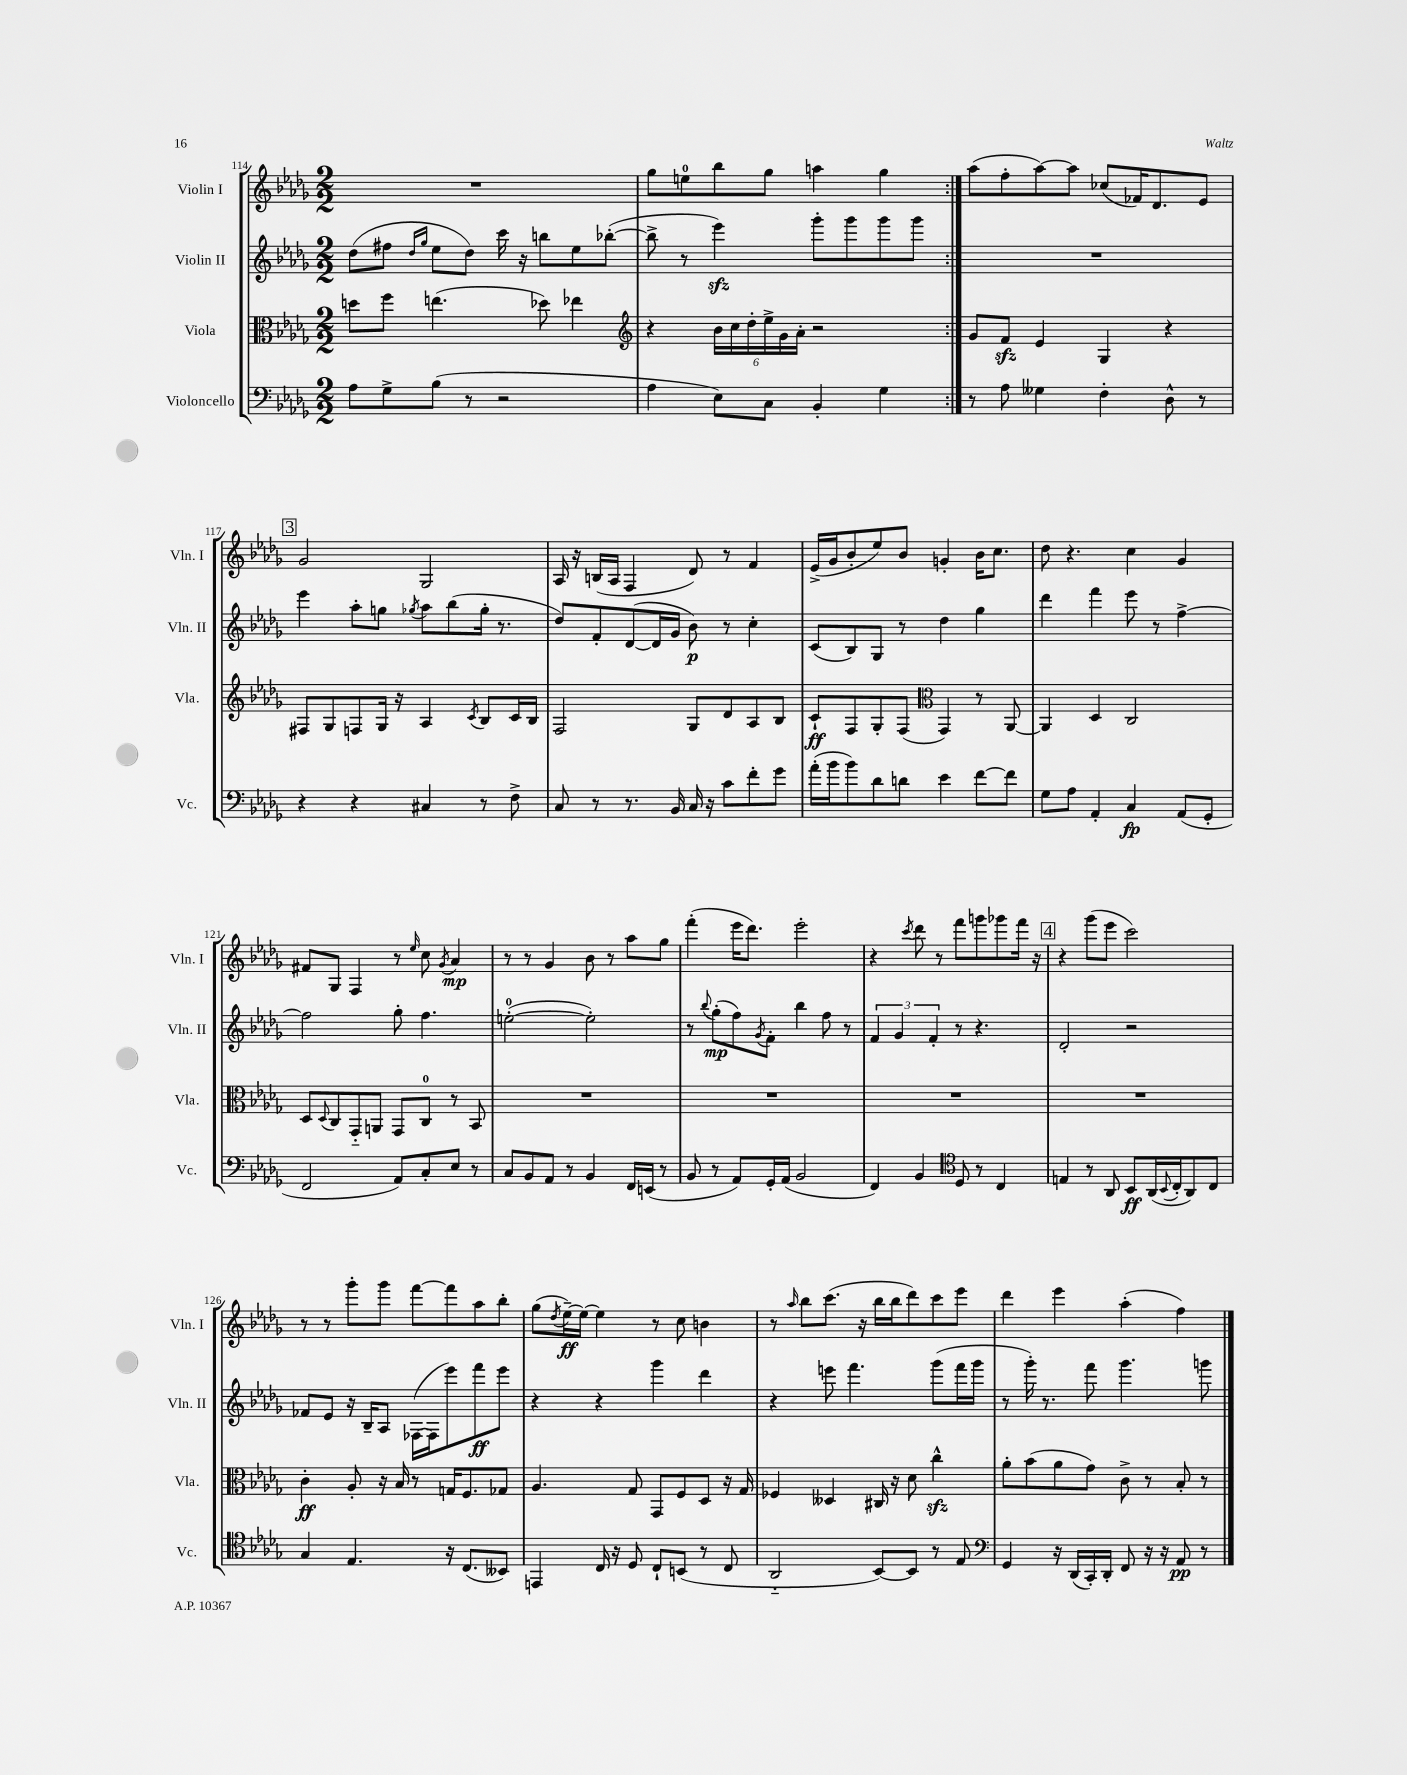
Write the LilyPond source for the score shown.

<<
\new StaffGroup <<
\new Staff = "s0" \with { instrumentName = "Violin I" shortInstrumentName = "Vln. I" } {
    \clef treble \key des \major \numericTimeSignature \time 2/2
    \repeat volta 2 { R1 |
    ges''8 e''8-0 bes''8 ges''8 a''4 ges''4 | }
    aes''8( f''8-. aes''8~) aes''8 ces''8( fes'16) des'8. ees'8 |
    \mark \markup { \box "3" } ges'2 ges2 |
    aes16 r16 b16( aes16 f4 des'8) r8 f'4 |
    ees'16->( ges'16 bes'8-. ees''8) bes'8 g'4-. bes'16 c''8. |
    des''8 r4. c''4 ges'4 |
    fis'8 ges8 f4 r8 \grace { ees''16 } c''8 \acciaccatura { ges'8 } aes'4\mp |
    r8 r8 ges'4 bes'8 r8 aes''8 ges''8 |
    f'''4-.( ees'''16 des'''8.) ees'''2-. |
    r4 \acciaccatura { c'''8 } des'''8 r8 f'''8 g'''8 ges'''8 f'''16 r16 |
    \mark \markup { \box "4" } r4 ges'''8( ees'''8 c'''2) |
    r8 r8 ges'''8-. ges'''8 f'''8~ f'''8 aes''8 bes''8-. |
    ges''8( \acciaccatura { des''8 } ees''16~--\ff) ees''16~ ees''4 r8 c''8 b'4 |
    r8 \grace { aes''16 } bes''8 c'''8.( r16 bes''16 bes''16 des'''8) c'''8 ees'''8 |
    des'''4 ees'''4 aes''4-.( f''4) \bar "|." |
}
\new Staff = "s1" \with { instrumentName = "Violin II" shortInstrumentName = "Vln. II" } {
    \clef treble \key des \major \numericTimeSignature \time 2/2
    \repeat volta 2 { des''8( fis''8 \grace { des''16 ges''16 } ees''8 des''8) c'''16 r16 b''8 ees''8 bes''8~-.( |
    bes''8-> r8 ees'''4\sfz) ges'''8-. ges'''8 ges'''8 ges'''8 | }
    R1 |
    \mark \markup { \box "3" } ees'''4 aes''8-. g''8 \acciaccatura { ges''8 } aes''8 bes''8( ges''16-. r8. |
    des''8) f'8-. des'8~( des'16 ges'16 bes'8\p) r8 c''4-. |
    c'8( bes8) ges8 r8 des''4 ges''4 |
    des'''4 f'''4 ees'''8 r8 f''4~-> |
    f''2 ges''8-. f''4. |
    e''2-0~-.( e''2-.) |
    r8 \appoggiatura { bes''8 } ges''8-.\mp( f''8) \acciaccatura { ges'8 } f'8-. bes''4 f''8 r8 |
    \tuplet 3/2 { f'4 ges'4 f'4-. } r8 r4. |
    \mark \markup { \box "4" } des'2-. r2 |
    fes'8 ees'8 r16 bes16-- aes8 fes16~( fes16 ees'''8) f'''8\ff ees'''8 |
    r4 r4 ges'''4 des'''4 |
    r4 e'''8 f'''4. ges'''8( f'''16 ges'''16 |
    r8 ges'''16-.) r8. f'''8 ges'''4. g'''8 \bar "|." |
}
\new Staff = "s2" \with { instrumentName = "Viola" shortInstrumentName = "Vla." } {
    \clef alto \key des \major \numericTimeSignature \time 2/2
    \repeat volta 2 { d''8 f''8 e''4.( des''8) ees''4 |
    \clef treble r4 \tuplet 6/4 { bes'16 c''16 des''16-. ees''16-> ges'16 aes'16-. } r2 | }
    ges'8 f'8\sfz ees'4 ges4 r4 |
    \mark \markup { \box "3" } fis8 ges8 f8 ges16 r16 aes4 \acciaccatura { c'8 } bes8 c'16 bes16 |
    f2 ges8 des'8 aes8 bes8 |
    c'8-!\ff f8 ges8-. f8( \clef alto ges,4) r8 aes,8~ |
    aes,4 des4 c2 |
    des8 \appoggiatura { des8 } c8 ges,8-_ a,8 ges,8 c8-0 r8 bes,8 |
    R1 |
    R1 |
    R1 |
    \mark \markup { \box "4" } R1 |
    c'4-.\ff aes8-. r16 bes16 r8 g16 f8. ges8 |
    aes4. ges8 ges,8 f8 des8 r16 ges16 |
    fes4 deses4 cis16 r16 des'8 c''4-^\sfz |
    aes'8-. bes'8( aes'8 ges'8) c'8-> r8 bes8-. r8 \bar "|." |
}
\new Staff = "s3" \with { instrumentName = "Violoncello" shortInstrumentName = "Vc." } {
    \clef bass \key des \major \numericTimeSignature \time 2/2
    \repeat volta 2 { aes8 ges8-> bes8( r8 r2 |
    aes4 ees8) c8 bes,4-. ges4 | }
    r8 aes8 geses4 f4-. des8-^ r8 |
    \mark \markup { \box "3" } r4 r4 cis4 r8 f8-> |
    c8 r8 r8. bes,16 c16 r16 c'8 f'8-. ges'8 |
    aes'16-.( bes'16 bes'8) des'8 d'8 ees'4 f'8~ f'8 |
    ges8 aes8 aes,4-. c4\fp aes,8( ges,8-. |
    f,2 aes,8) c8-. ees8 r8 |
    c8 bes,8 aes,8 r8 bes,4 f,16 e,16( r8 |
    bes,8 r8 aes,8) ges,16-. aes,16( bes,2 |
    f,4) bes,4 \clef tenor des8 r8 c4 |
    \mark \markup { \box "4" } e4 r8 aes,8 bes,8\ff aes,16( \appoggiatura { bes,8 } c16-. aes,8) c8 |
    ges4 ees4. r16 c8.( beses,8) |
    e,4 c16 r16 des8 c8-! b,8( r8 c8 |
    aes,2-_ bes,8~) bes,8 r8 ees8 |
    \clef bass ges,4 r16 des,16( c,16-.) des,16-. f,8 r16 r16 aes,8\pp r8 \bar "|." |
}
>>
>>
\layout { \context { \Score currentBarNumber = #114 } }
